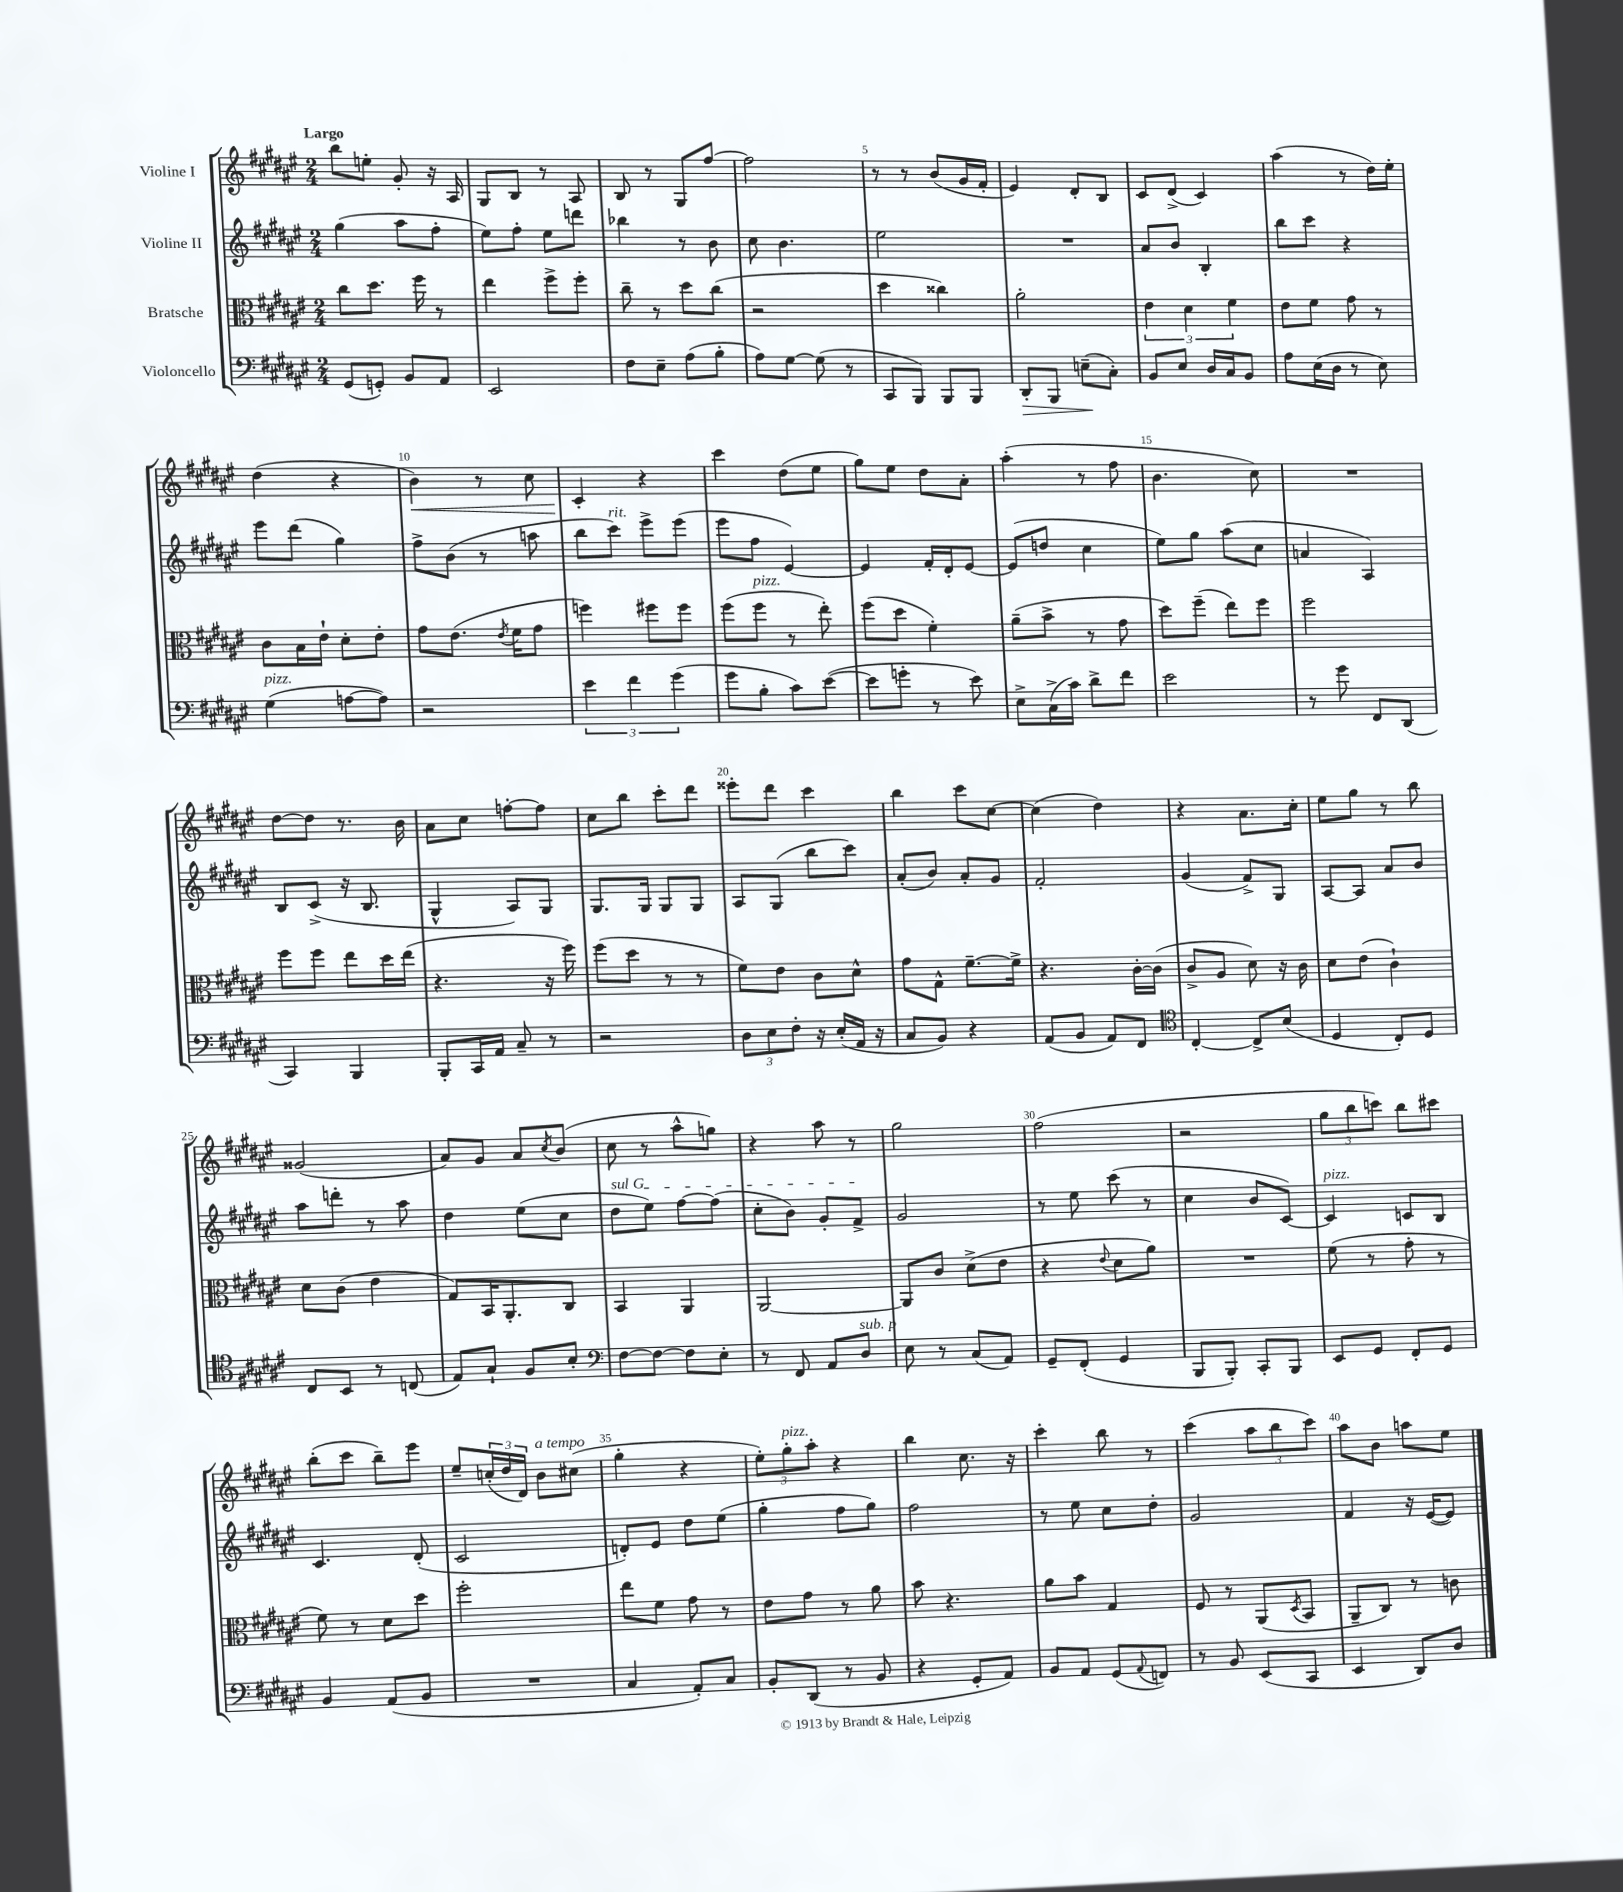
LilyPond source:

<<
\new StaffGroup <<
\new Staff = "s0" \with { instrumentName = "Violine I" } {
    \clef treble \key fis \major \numericTimeSignature \time 2/4 \tempo "Largo"
    b''8 e''8-. gis'8-. r16 ais16 |
    gis8 b8 r8 ais8 |
    b8 r8 gis8 fis''8~ |
    fis''2 |
    r8 r8 b'8( gis'16 fis'16-. |
    eis'4) dis'8-. b8 |
    cis'8 dis'8->( cis'4) |
    ais''4( r8 dis''16) eis''16-. |
    dis''4( r4 |
    b'4\<) r8 cis''8 |
    cis'4-.\! r4 |
    cis'''4 dis''8( eis''8 |
    gis''8) eis''8 dis''8 ais'8-. |
    ais''4-.( r8 fis''8 |
    b'4. cis''8) |
    R2 |
    dis''8~ dis''8 r8. b'16 |
    ais'8 cis''8 f''8~-. f''8 |
    cis''8 b''8 cis'''8-. dis'''8 |
    eisis'''8-. dis'''8 cis'''4 |
    b''4 cis'''8 cis''8~ |
    cis''4( dis''4) |
    r4 ais'8. cis''16-. |
    eis''8 gis''8 r8 b''8 |
    gisis'2( |
    ais'8) gis'8 ais'8 \acciaccatura { cis''8 } b'8( |
    cis''8 r8 ais''8-^ g''8) |
    r4 ais''8 r8 |
    gis''2 |
    fis''2( |
    r2 |
    \tuplet 3/2 { gis''8 b''8 c'''8) } b''8 cis'''8 |
    b''8-.( cis'''8 b''8--) eis'''8 |
    eis''8-- \tuplet 3/2 { c''16-.( dis''16 dis'16) } b'8^\markup { \italic "a tempo" } cis''8( |
    gis''4-. r4 |
    \tuplet 3/2 { eis''8-.) gis''8-.^\markup { \italic "pizz." } ais''8-. } r4 |
    b''4 cis''8. r16 |
    cis'''4-. b''8 r8 |
    cis'''4( \tuplet 3/2 { ais''8 b''8 cis'''8) } |
    ais''8 b'8 a''8 eis''8 \bar "|." |
}
\new Staff = "s1" \with { instrumentName = "Violine II" } {
    \clef treble \key fis \major \numericTimeSignature \time 2/4
    gis''4( ais''8 fis''8-. |
    eis''8) fis''8-. eis''8 d'''8 |
    bes''4 r8 b'8 |
    cis''8 b'4. |
    eis''2 |
    R2 |
    ais'8 b'8 b4-. |
    b''8 cis'''8 r4 |
    eis'''8 dis'''8( gis''4) |
    fis''8-> b'8( r8 a''8 |
    b''8 cis'''8^\markup { \italic "rit." }) eis'''8-> eis'''8( |
    eis'''8 fis''8 eis'4~) |
    eis'4 fis'16-. dis'16-. eis'8~ |
    eis'8( d''8 cis''4 |
    eis''8) gis''8 ais''8( cis''8 |
    a'4 ais4) |
    b8 cis'8->( r16 b8. |
    gis4-^ ais8) gis8 |
    gis8. gis16 gis8 gis8 |
    ais8 gis8( b''8 cis'''8) |
    ais'8-.( b'8) ais'8-. gis'8 |
    fis'2-. |
    gis'4( fis'8->) gis8 |
    ais8~ ais8 ais'8 b'8 |
    ais''8 d'''8-. r8 ais''8 |
    dis''4 eis''8( cis''8 |
    \once \override TextSpanner.bound-details.left.text = \markup { \italic "sul G" } dis''8\startTextSpan eis''8) fis''8~ fis''8( |
    cis''8-. b'8) gis'8-. fis'8->\stopTextSpan |
    gis'2 |
    r8 eis''8 cis'''8( r8 |
    cis''4 b'8 cis'8~) |
    cis'4^\markup { \italic "pizz." } c'8 b8 |
    cis'4. dis'8-.( |
    cis'2 |
    d'8-.) eis'8 dis''8 eis''8( |
    gis''4-. fis''8 gis''8) |
    fis''2 |
    r8 eis''8 cis''8 dis''8-. |
    gis'2 |
    fis'4 r16 eis'16~( eis'8) \bar "|." |
}
\new Staff = "s2" \with { instrumentName = "Bratsche" } {
    \clef alto \key fis \major \numericTimeSignature \time 2/4
    cis''8 dis''8. fis''16 r8 |
    eis''4 fis''8-> fis''8-. |
    cis''8-- r8 dis''8 cis''8( |
    r2 |
    dis''4 cisis''4) |
    ais'2-. |
    \tuplet 3/2 { eis'4 dis'4 fis'4 } |
    eis'8 fis'8 gis'8 r8 |
    cis'8 b16 eis'16-! dis'8-. eis'8-. |
    gis'8 eis'8.( \acciaccatura { eis'8 } fis'16 gis'8 |
    f''4) fis''8 fis''8 |
    fis''8( fis''8^\markup { \italic "pizz." } r8 eis''8-.) |
    fis''8( dis''8 fis'4-.) |
    ais'8--( b'8-> r8 gis'8 |
    dis''8) fis''8--( eis''8) fis''8 |
    fis''2 |
    fis''8 fis''8 eis''8 dis''16 eis''16( |
    r4. r16 fis''16) |
    fis''8( dis''8 r8 r8 |
    fis'8) eis'8 cis'8 dis'8-^ |
    gis'8 gis8-^ fis'8.~-- fis'16-> |
    r4. cis'16~-. cis'16( |
    cis'8-> ais8 dis'8) r16 cis'16 |
    dis'8 eis'8( cis'4-!) |
    dis'8 cis'8( eis'4 |
    gis8) b,16 ais,8.-. cis8 |
    b,4 ais,4 |
    ais,2~ |
    ais,8 cis'8 dis'8->( eis'8 |
    r4 \appoggiatura { eis'8 } dis'8 ais'8) |
    R2 |
    fis'8( r8 gis'8-. r8 |
    fis'8) r8 dis'8 dis''8 |
    fis''2-. |
    eis''8 fis'8 gis'8 r8 |
    eis'8 gis'8 r8 ais'8 |
    b'8 r4. |
    ais'8 b'8 gis4 |
    fis8 r8 ais,8( \acciaccatura { dis8 } b,8 |
    ais,8-- cis8) r8 c'8 \bar "|." |
}
\new Staff = "s3" \with { instrumentName = "Violoncello" } {
    \clef bass \key fis \major \numericTimeSignature \time 2/4
    gis,8( g,8-.) b,8 ais,8 |
    eis,2 |
    fis8 eis8-- ais8( b8-. |
    ais8) gis8~ gis8( r8 |
    cis,8 b,,8) b,,8 b,,8 |
    dis,8-.\> b,,8 e8--\!( cis8-.) |
    b,8 eis8 dis16 cis16 b,8 |
    ais8 eis16( dis16 r8 eis8) |
    gis4^\markup { \italic "pizz." }( a8~ a8) |
    r2 |
    \tuplet 3/2 { eis'4 fis'4 gis'4( } |
    gis'8 b8-. cis'8) eis'8~( |
    eis'8 g'8-. r8 eis'8) |
    eis8-> cis16->( cis'16) dis'8-> fis'8 |
    eis'2 |
    r8 gis'8 fis,8 dis,8( |
    cis,4) b,,4 |
    b,,8-. cis,16 ais,16 cis8-- r8 |
    r2 |
    \tuplet 3/2 { dis8 eis8 fis8-. } r16 eis16-.( ais,16 r16 |
    cis8 b,8) r4 |
    ais,8( b,8 ais,8) fis,8 |
    \clef tenor cis4~-. cis8-> b8( |
    dis4 cis8-.) dis8 |
    cis8 b,8 r8 c8( |
    eis8) gis8-! fis8 b8-. |
    \clef bass fis8~ fis8~ fis8 eis8-. |
    r8 fis,8 ais,8 dis8^\markup { \italic "sub. p" } |
    eis8 r8 cis8( ais,8) |
    gis,8-- fis,8-.( gis,4 |
    b,,8 b,,8-.) cis,8-. b,,8 |
    eis,8 gis,8 fis,8-. gis,8 |
    b,4 ais,8( b,8 |
    R2 |
    cis4 ais,8-.) cis8 |
    b,8-. dis,8( r8 b,8 |
    r4 gis,8-. ais,8) |
    b,8 ais,8 gis,8( \appoggiatura { ais,8 } f,8) |
    r8 b,8 eis,8( cis,8 |
    eis,4 dis,8) dis8 \bar "|." |
}
>>
>>
\layout { \context { \Score \override BarNumber.break-visibility = ##(#f #t #t) barNumberVisibility = #(every-nth-bar-number-visible 5) } }
